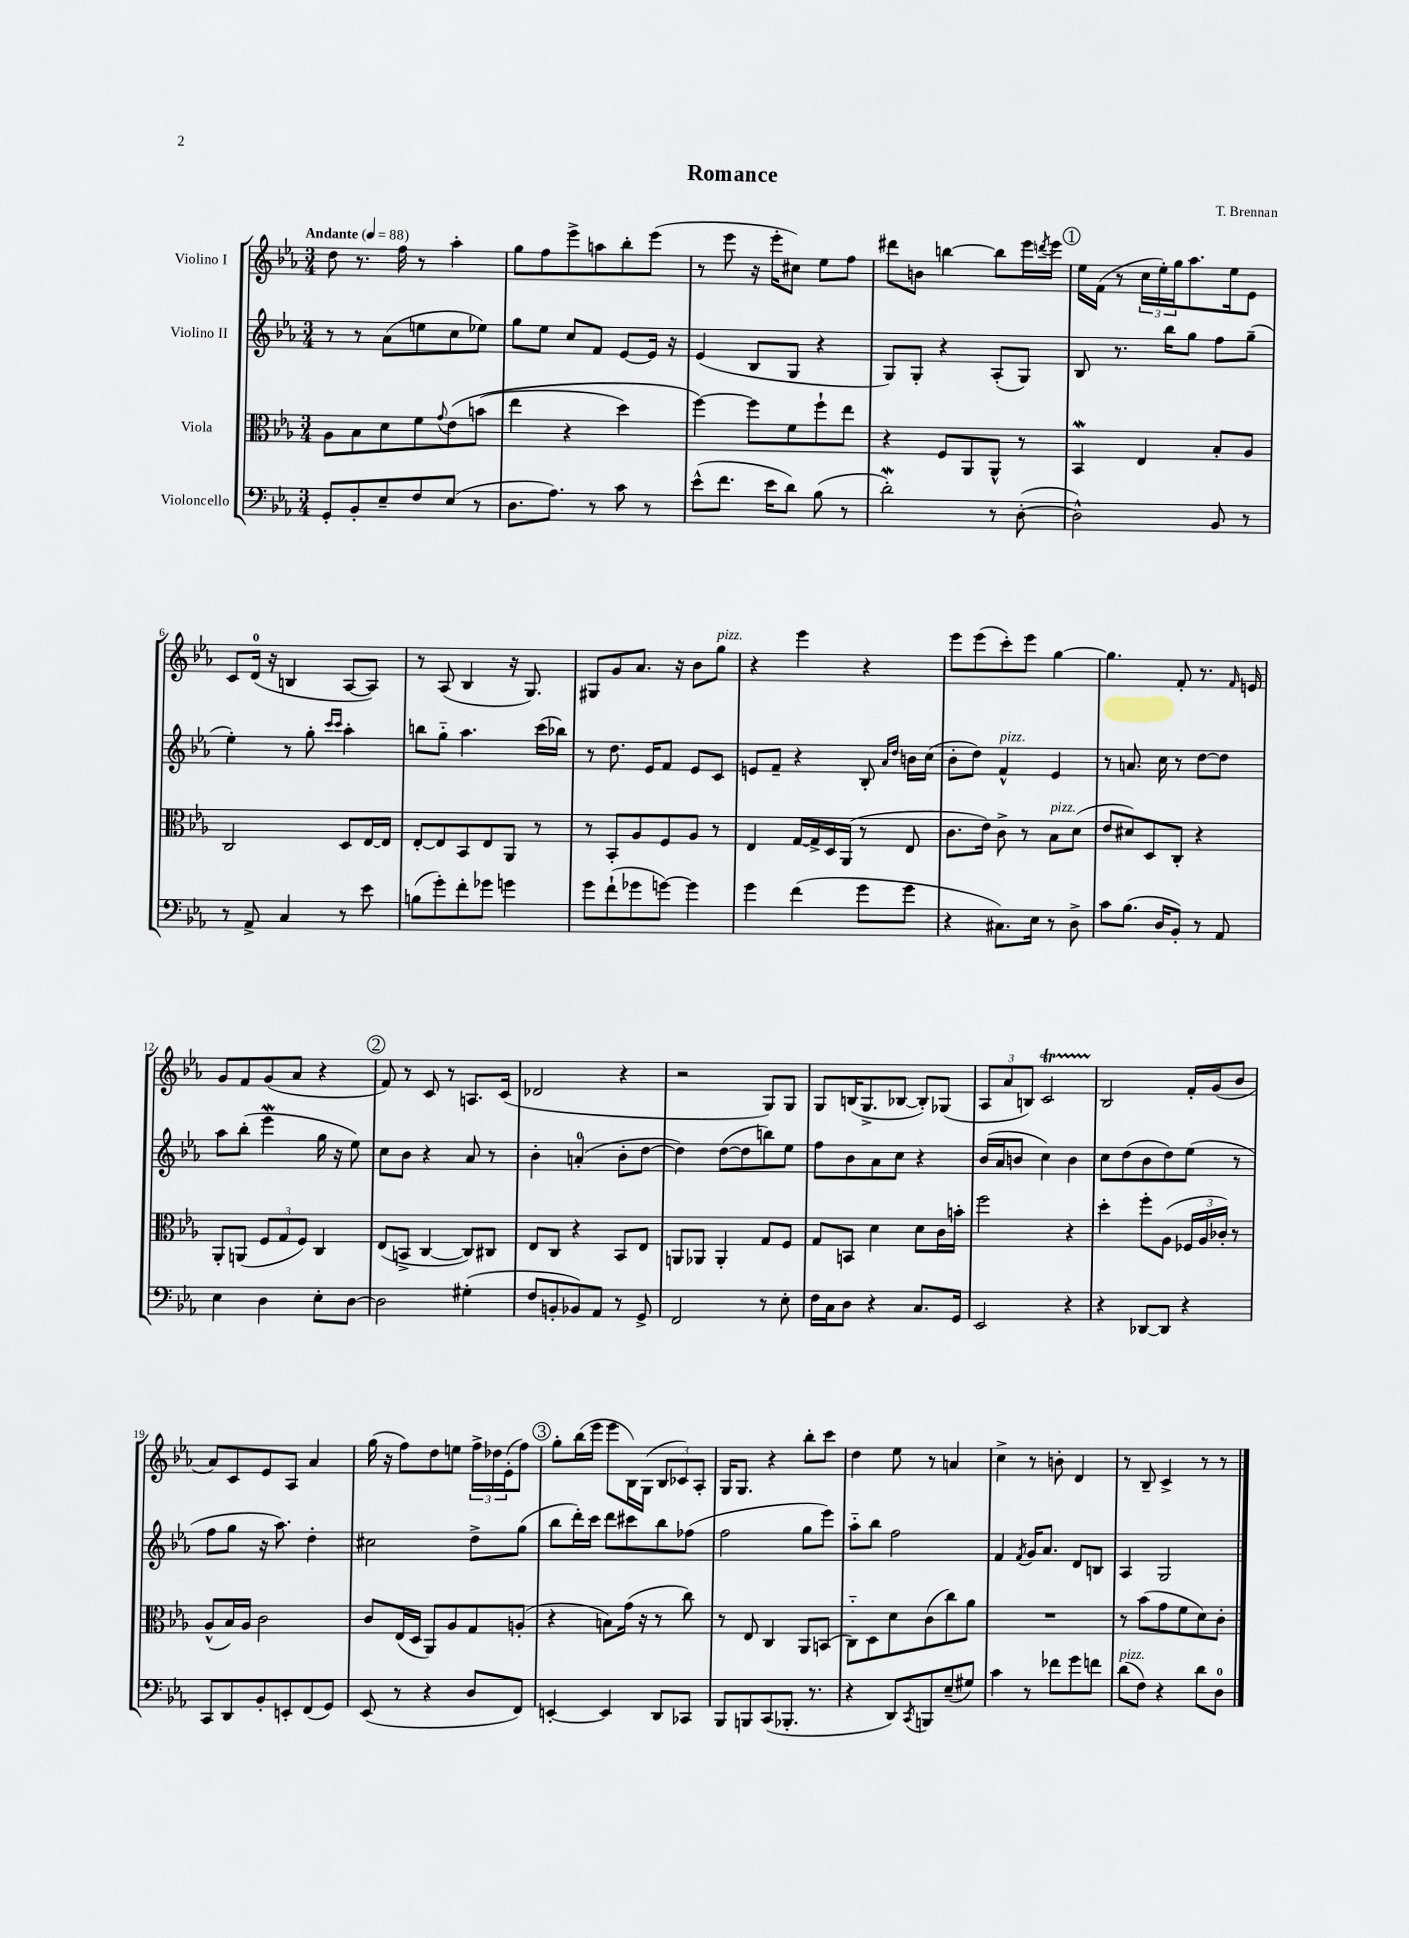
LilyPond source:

\header { title = "Romance" composer = "T. Brennan" }
<<
\new StaffGroup <<
\new Staff = "s0" \with { instrumentName = "Violino I" } {
    \clef treble \key ees \major \numericTimeSignature \time 3/4 \tempo "Andante" 4 = 88
    d''8 r8. f''16 r8 aes''4-. |
    g''8 f''8 ees'''8-> a''8 bes''8-. ees'''8( |
    r8 ees'''8 r16 ees'''16-. cis''8) ees''8 f''8 |
    dis'''8 b'8 b''4~ b''8 ees'''16 \acciaccatura { d'''8 } ees'''16 |
    \mark \markup { \circle "1" } ees''16 f'16( r8 \tuplet 3/2 { c''16 ees''16-.) g''16 } aes''8. ees''16 ees'8 |
    c'8 d'16-0( r16 b4 aes8~ aes8) |
    r8 aes8( bes4 r16 g8.) |
    gis8 g'8 aes'8. r16 bes'8 g''8^\markup { \italic "pizz." } |
    r4 ees'''4 r4 |
    ees'''8 ees'''8( c'''8-.) ees'''8 g''4~ |
    g''4. f'8-. r8. \grace { f'16 } e'16 |
    g'8 f'8 g'8( aes'8 r4 |
    \mark \markup { \circle "2" } f'8) r8 c'8 r8 a8. c'16( |
    des'2 r4 |
    r2 g8) g8 |
    g8 b16( g8.-> bes8~ bes8-.) ges8( |
    \tuplet 3/2 { aes8 aes'8 b8) } c'2\startTrillSpan |
    bes2\stopTrillSpan f'16-. g'16( bes'8 |
    aes'8) c'8 ees'8 aes8 aes'4 |
    g''16( r16 f''8) d''8 e''8 \tuplet 3/2 { f''16-> des''16 ees'16-.( } f''8) |
    \mark \markup { \circle "3" } g''8-. bes''16( ees'''16 ees'''8 bes16) g16( \tuplet 3/2 { bes8 ces'8) aes8-. } |
    g16 g8. r4 bes''8-. c'''8 |
    d''4 ees''8 r8 a'4 |
    c''4-> r8 b'8-. d'4 |
    r8 bes8-- c'4-> r8 r8 \bar "|." |
}
\new Staff = "s1" \with { instrumentName = "Violino II" } {
    \clef treble \key ees \major \numericTimeSignature \time 3/4
    r8 r8 aes'8( e''8 c''8 ees''8) |
    g''8 ees''8 c''8 f'8 ees'8~ ees'16 r16 |
    ees'4( bes8 g8 r4 |
    g8) g8-. r4 aes8-.( g8) |
    \mark \markup { \circle "1" } bes8 r8. bes''16 g''8 f''8 g''8--( |
    ees''4-.) r8 g''8-. \grace { c'''16 c'''16 } aes''4-. |
    b''8 g''8-_ aes''4. c'''16( bes''16) |
    r8 d''8. ees'16 f'8 ees'8 c'8 |
    e'8 f'8-- r4 bes8-. \grace { aes'16 d''16 } b'16 c''16( |
    bes'8-. d''8) f'4-^^\markup { \italic "pizz." } ees'4 |
    r8 a'8. c''16 r8 d''8~ d''8 |
    aes''8 bes''8-.( ees'''4\mordent g''16 r16 ees''8) |
    \mark \markup { \circle "2" } c''8 bes'8 r4 aes'8 r8 |
    bes'4-. a'4-0-.( bes'8-. d''8~ |
    d''4) d''8~( d''8 b''8) ees''8 |
    f''8 bes'8 aes'8 c''8 r4 |
    bes'16( aes'16 b'8 c''4) b'4 |
    c''8 d''8( bes'8 d''8) ees''8( r8 |
    f''8 g''8 r16 aes''8.) d''4-. |
    cis''2 d''8-> g''8( |
    \mark \markup { \circle "3" } bes''8 d'''16-.) c'''16 d'''8 cis'''8 bes''8 fes''8( |
    f''2 g''8 ees'''8) |
    aes''8-_ bes''8 f''2 |
    f'4 \acciaccatura { f'8 } g'16 aes'8. d'8 b8 |
    aes4 g2 \bar "|." |
}
\new Staff = "s2" \with { instrumentName = "Viola" } {
    \clef alto \key ees \major \numericTimeSignature \time 3/4
    aes8 bes8 d'8 f'8 \appoggiatura { g'8 } ees'8\( b'8( |
    ees''4 r4 d''4) |
    f''4~\) f''8 f'8 f''8-! ees''8 |
    r4 f8 aes,8 aes,8-^ r8 |
    \mark \markup { \circle "1" } bes,4\mordent ees4 bes8-. aes8 |
    c2 d8 ees16~ ees16 |
    ees8~-. ees8 bes,8 ees8 aes,8 r8 |
    r8 bes,8-. aes8 f8 aes8 r8 |
    ees4 g16~ g16-> d16 aes,16( r8 ees8 |
    c'8. ees'16) c'8-> r8 bes8^\markup { \italic "pizz." } d'8( |
    ees'8 dis'8) d8 c8-. r4 |
    aes,8-. a,8( \tuplet 3/2 { f8 g8 f8) } c4 |
    \mark \markup { \circle "2" } ees8( b,8-> c4~ c8) cis8 |
    ees8 c8 r4 bes,8 ees8 |
    a,8 aes,8 aes,4-. g8 f8 |
    g8 b,8 d'4 d'8 c'16 b'16-. |
    f''2 r4 |
    d''4-. f''8-. aes8( \tuplet 3/2 { fes16 aes16 ces'16-.) } r8 |
    aes8-^( bes16) aes16 c'2 |
    c'8 ees16( d16 aes,8) aes8 g8 a8-.( |
    \mark \markup { \circle "3" } r4 b8) g'16( r16 r8 c''8) |
    r8 ees8 c4 aes,8 b,8( |
    c8-_) d8 d'8 c'8( c''8) aes'8 |
    R2. |
    r8 bes'8( g'8 f'8 d'8) c'8-. \bar "|." |
}
\new Staff = "s3" \with { instrumentName = "Violoncello" } {
    \clef bass \key ees \major \numericTimeSignature \time 3/4
    g,8-. bes,8-. ees8-- f8 ees8( r8 |
    d8. aes8.) r8 c'8 r8 |
    ees'8-^( f'8. ees'16 d'8) bes8( r8 |
    d'2-.\mordent) r8 d8~-.( |
    \mark \markup { \circle "1" } d2-^) bes,8 r8 |
    r8 aes,8-> c4 r8 ees'8 |
    b8( g'8-.) f'8-. ges'8 g'4 |
    g'8 f'8-!( ges'8 g'8~) g'4 |
    g'4 f'4( g'8 g'8 |
    r4 cis8.) ees16 r8 d8-> |
    c'8 bes8.( d16 bes,8-.) r8 aes,8 |
    ees4 d4 ees8-. d8~ |
    \mark \markup { \circle "2" } d2 gis4-.( |
    f8 b,8-. bes,8) aes,8 r8 g,8-> |
    f,2 r8 ees8-. |
    f16 c16 d8 r4 c8. g,16 |
    ees,2 r4 |
    r4 des,8~ des,8 r4 |
    c,8 d,8 bes,8-. e,8-. f,8( g,8) |
    ees,8( r8 r4 d8 f,8) |
    \mark \markup { \circle "3" } e,4~-. e,4 d,8 ces,8 |
    bes,,8 b,,8 c,8( bes,,8.-. r8. |
    r4 d,8) \acciaccatura { c,8 } b,,8 ees8--( gis8) |
    c'4 r8 fes'8 g'8 f'8 |
    d'8^\markup { \italic "pizz." }( f8) r4 d'8 d8-0 \bar "|." |
}
>>
>>
